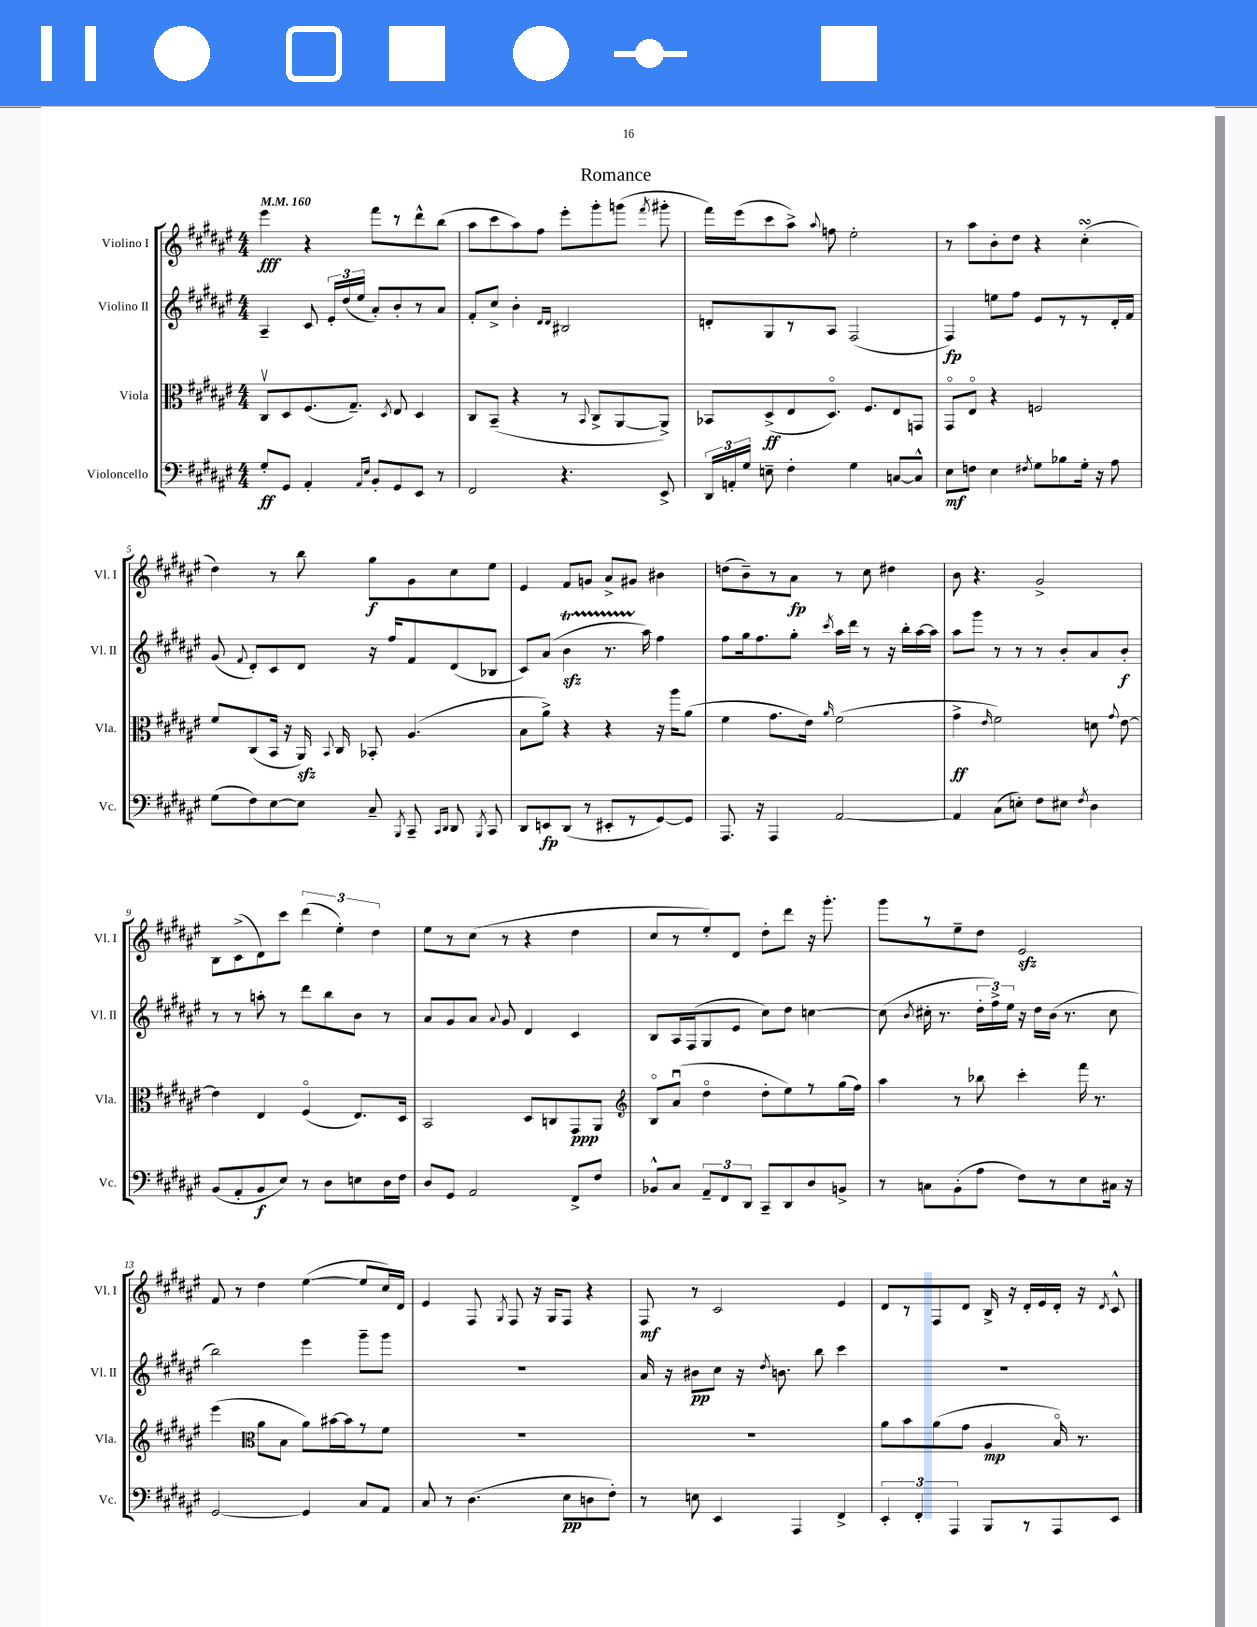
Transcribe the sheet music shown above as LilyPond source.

\header { title = "Romance" }
<<
\new StaffGroup <<
\new Staff = "s0" \with { instrumentName = "Violino I" shortInstrumentName = "Vl. I" } {
    \clef treble \key fis \major \numericTimeSignature \time 4/4 \tempo 4 = 160
    \autoBeamOff eis'''4\fff r4 fis'''8[ r8 dis'''8-^ b''8]( |
    ais''8[ cis'''8 ais''8) fis''8] eis'''8[-. gis'''8-. g'''8]( \acciaccatura { fis'''8 } gis'''8-. |
    fis'''16[) eis'''16( cis'''8 ais''8]->) \appoggiatura { ais''8 } f''8 eis''2-. |
    r8 ais''8[ b'8-. dis''8] r4 cis''4-.\turn( |
    dis''4) r8 b''8 gis''8[\f gis'8 cis''8 eis''8] |
    eis'4 fis'8[ g'8] ais'8[-> gis'8] bis'4 |
    d''8[( b'8--) r8 ais'8]\fp r8 cis''8 dis''4 |
    b'8 r4. gis'2-> |
    b8[ cis'8->( dis'8) cis'''8] \tuplet 3/2 { dis'''4( eis''4-.) dis''4 } |
    eis''8[ r8 cis''8]( r8 r4 dis''4 |
    cis''8[ r8 eis''8-.) dis'8] dis''8[-. dis'''8] r16 gis'''8.-. |
    gis'''8[ r8 eis''8-- dis''8] eis'2\sfz |
    fis'8 r8 dis''4 eis''4~( eis''8[ cis''16) dis'16] |
    eis'4 fis8 \acciaccatura { gis8 } fis8 r16 gis16[ fis8] r4 |
    fis8\mf r8 cis'2 eis'4 |
    dis'8[ r8 fis8 dis'8] b16-> r16 dis'16[-. eis'16 dis'16]-. r16 \acciaccatura { dis'8 } cis'8-^ \bar "|." |
}
\new Staff = "s1" \with { instrumentName = "Violino II" shortInstrumentName = "Vl. II" } {
    \clef treble \key fis \major \numericTimeSignature \time 4/4
    \autoBeamOff ais4-- cis'8 \tuplet 3/2 { eis'16[-. dis''16( eis''16] } ais'8[-.) b'8-. r8 ais'8] |
    fis'8[-. cis''8]-> b'4-. \grace { dis'16[ dis'16] } bis2 |
    d'8[-. gis8 r8 ais8] fis2( |
    fis4\fp) e''8[ fis''8] eis'8[ r8 r8 dis'16-. fis'16] |
    gis'8( \appoggiatura { fis'8 } dis'8[-.) cis'8 dis'8] r16 fis''16[ fis'8 dis'8( bes8] |
    cis'8[) ais'8]( b'4\startTrillSpan\sfz r8. ais''16\stopTrillSpan) fis''4 |
    fis''8[ gis''16 fis''8. gis''8]-. \acciaccatura { cis'''8 } ais''16[ dis'''16] r8 r16 b''16[-. ais''16~ ais''16] |
    ais''8[ gis'''8] r8 r8 r8 b'8[-. ais'8 b'8]-.\f |
    r8 r8 a''8-. r8 dis'''8[ b''8 b'8] r8 |
    ais'8[ gis'8 ais'8] \appoggiatura { ais'8 } gis'8 dis'4 cis'4 |
    b8[ ais16 fis16( gis8 eis'8] cis''8[) dis''8] c''4~ |
    c''8( \acciaccatura { b'8 } cis''16-. r8. \tuplet 3/2 { dis''16[-. fis''16->) eis''16] } r16 dis''16[ b'16]( r8. cis''8 |
    b''2) eis'''4 gis'''8[-- gis'''8] |
    R1 |
    ais'16 r16 bis'8[\pp cis''8] r16 \acciaccatura { dis''8 } b'8. b''8 cis'''4 |
    R1 \bar "|." |
}
\new Staff = "s2" \with { instrumentName = "Viola" shortInstrumentName = "Vla." } {
    \clef alto \key fis \major \numericTimeSignature \time 4/4
    \autoBeamOff cis8[\upbow dis8 fis8.( gis8.]--) \acciaccatura { dis8 } eis8 dis4 |
    cis8[ b,8]--( r4 r8 \appoggiatura { b,8 } cis8[-> ais,8~ ais,8]->) |
    bes,8[ dis8->\ff( eis8 dis8.]\flageolet) fis8.[ eis8 g,8] |
    gis,8[\flageolet eis8]\flageolet r4 f2 |
    fis'8[ cis8( b,16] r16 ais,16\sfz) \appoggiatura { b,8 } cis16 bes,8-. ais4.( |
    b8[ ais'8]->) r4 r4 r16 ais''16[ ais'8]( |
    fis'4 gis'8.[ eis'16]) \grace { ais'16 } fis'2( |
    gis'4->\ff \grace { eis'16 } fis'2) d'8 \appoggiatura { gis'8 } eis'8~ |
    eis'4 eis4 fis4\flageolet( eis8.[) dis16] |
    b,2 dis8[ c8 gis,8\ppp ais,8] |
    \clef treble b8[\flageolet ais'8]\downbow( dis''4\flageolet dis''8[-. eis''8) r8 gis''16( fis''16]) |
    ais''4 r8 bes''8 cis'''4-. fis'''16 r8. |
    eis'''4( \clef alto ais'8[ b8] ais'8[) bis'16~ bis'16 r8 fis'8] |
    R1 |
    R1 |
    ais'8[ b'8 ais'8( gis'8] ais4\mp b16\flageolet) r8. \bar "|." |
}
\new Staff = "s3" \with { instrumentName = "Violoncello" shortInstrumentName = "Vc." } {
    \clef bass \key fis \major \numericTimeSignature \time 4/4
    \autoBeamOff gis8[-.\ff gis,8] ais,4-. \grace { ais,16[ eis16] } b,8[-. gis,8 eis,8] r8 |
    fis,2 r4. eis,8-> |
    \tuplet 3/2 { dis,16[ a,16-. gis16] } e8-- fis4-. gis4 c8[~ c8]-^ |
    eis8[\mf f8] eis4 \acciaccatura { fis8 } gis8[ bes8 gis16]-. r16 ais8 |
    gis8[( fis8) eis8~ eis8] cis8-- \acciaccatura { b,,8 } cis,8-- \grace { cis,16[ dis,16] } dis,8 \acciaccatura { b,,8 } cis,8 |
    dis,8[ e,8\fp dis,8]( r8 eis,8[-. r8 gis,8~) gis,8] |
    ais,,8. r16 ais,,4 ais,2~ |
    ais,4 cis8[( e8]-.) fis8[ eis8] \acciaccatura { fis8 } dis4 |
    b,8[( ais,8-. b,8\f eis8]) r8 dis8[ e8 dis16 fis16] |
    dis8[ gis,8] ais,2 fis,8[-> fis8] |
    bes,8[-^ cis8] \tuplet 3/2 { ais,8[-- fis,8 dis,8] } cis,8[-- dis,8 dis8 b,8]-> |
    r8 c8[ b,8-.( ais8] fis8[) r8 eis8 cis16] r16 |
    gis,2~ gis,4 cis8[ ais,8] |
    cis8 r8 dis4.( eis8[\pp d8 fis8]-.) |
    r8 e8 eis,4 ais,,4 fis,4-> |
    \tuplet 3/2 { eis,4-. fis,4-. ais,,4 } b,,8[ r8 ais,,8 eis,8] \bar "|." |
}
>>
>>
